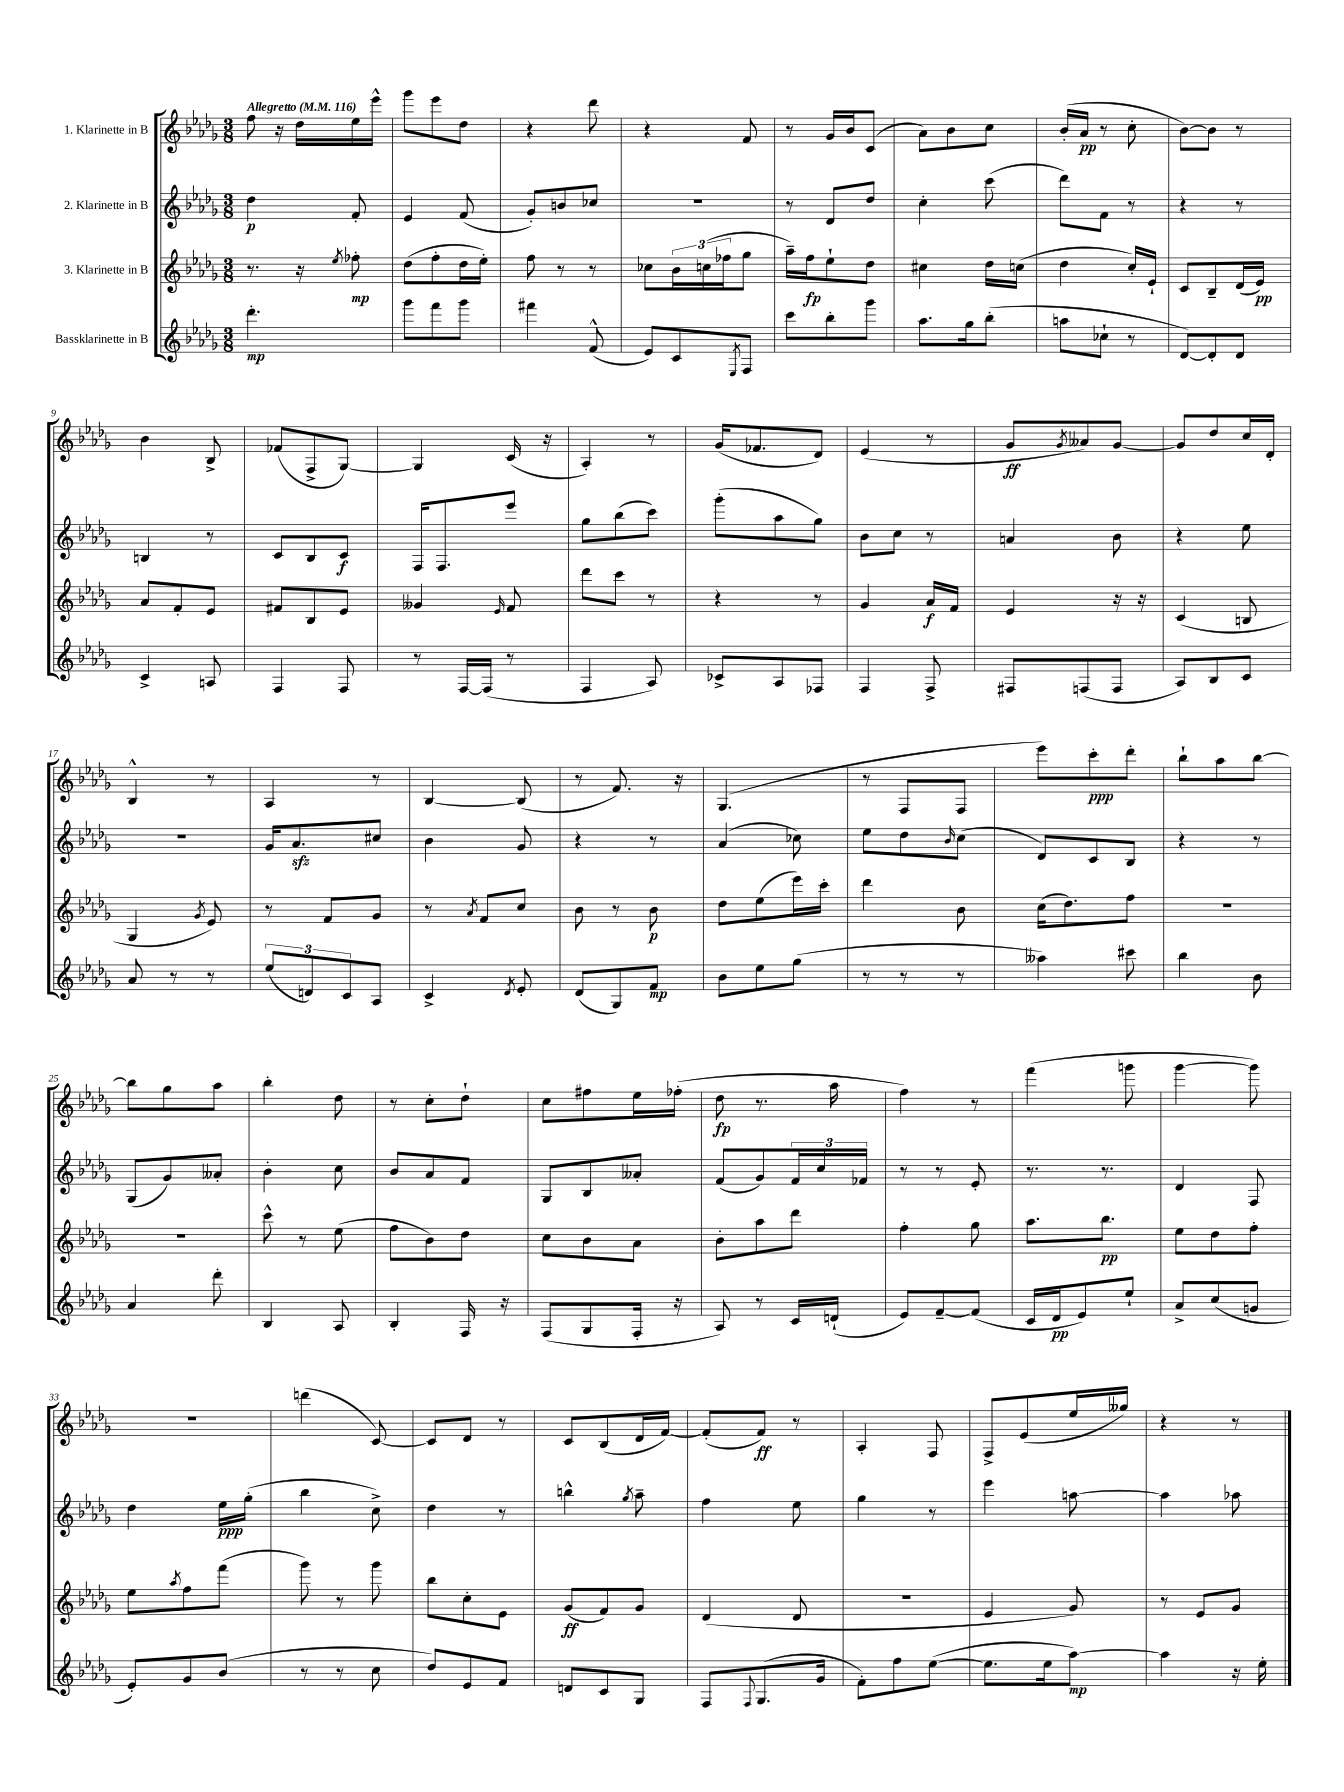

**kern	**kern	**kern	**kern
*staff4	*staff3	*staff2	*staff1
*clefG2	*clefG2	*clefG2	*clefG2
*k[b-e-a-d-g-]	*k[b-e-a-d-g-]	*k[b-e-a-d-g-]	*k[b-e-a-d-g-]
*M3/8	*M3/8	*M3/8	*M3/8
*MM116	*MM116	*MM116	*MM116
4.ddd-'	8.r	4dd-	8ff
.	.	.	16r
.	16r	.	16dd-
.	8qee-	.	.
.	8ff-'	8f'	16ee-
.	.	.	16eee-^^
=	=	=	=
8ggg-	(8dd-	4e-	8ggg-
8fff	8ff'	.	8eee-
8ggg-	16dd-	(8f	8dd-
.	16ee-')	.	.
=	=	=	=
4fff#	8ff	8g-')	4r
.	8r	8b	.
(8f^^	8r	8cc-	8ddd-
=	=	=	=
8e-)	8cc-	4.r	4r
8c	24b-	.	.
.	(24cc	.	.
.	24ff-	.	.
8qE-	.	.	.
8F	8gg-	.	8f
=	=	=	=
8ccc	16aa-~)	8r	8r
.	16ff	.	.
8bb-'	8ee-`	8d-	16g-
.	.	.	16b-
8ggg-	8dd-	8dd-	(8c
=	=	=	=
8.aa-	4cc#	4cc'	8a-)
.	.	.	8b-
16gg-	.	.	.
(8bb-'	16dd-	(8ccc	8cc
.	(16cc	.	.
=	=	=	=
8aa	4dd-	8ddd-)	(16b-'
.	.	.	16a-
8cc-`	.	8f	8r
8r	16cc')	8r	8cc'
.	16e-`	.	.
=	=	=	=
[8d-)	8c	4r	[8b-)
8d-']	8B-~	.	8b-]
8d-	(16d-	8r	8r
.	16e-)	.	.
=	=	=	=
4c^	8a-	4B	4b-
.	8f'	.	.
8A	8e-	8r	8B-^
=	=	=	=
4F	8f#	8c	(8f-
.	8B-	8B-	8F^
8F	8e-	8c	[8G-)
=	=	=	=
8r	4g--	16F	4G-]
.	.	8.F	.
[16F	.	.	.
(16F]	.	.	.
.	16qqe-	.	.
8r	8f	8eee-	(16c
.	.	.	16r
=	=	=	=
4F	8ddd-	8gg-	4A-')
.	8ccc	(8bb-	.
8A-)	8r	8ccc)	8r
=	=	=	=
8c-^	4r	(8ggg-'	(16g-
.	.	.	8.f-
8A-	.	8aa-	.
8F-	8r	8gg-)	8d-)
=	=	=	=
4F	4g-	8b-	(4e-
.	.	8cc	.
8F^	16a-	8r	8r
.	16f	.	.
=	=	=	=
8F#	4e-	4a	8g-
.	.	.	8qg-
(8F	.	.	8a--)
8F	16r	8b-	[8g-
.	16r	.	.
=	=	=	=
8A-)	(4c	4r	8g-]
8B-	.	.	8dd-
8c	8B	8ee-	16cc
.	.	.	16d-'
=	=	=	=
8a-	4G-	4.r	4B-^^
8r	.	.	.
.	8qg-	.	.
8r	8e-)	.	8r
=	=	=	=
(12ee-	8r	16g-	4A-
.	.	8.a-	.
12d)	.	.	.
.	8f	.	.
12c	.	.	.
8A-	8g-	8cc#	8r
=	=	=	=
4c^	8r	4b-	[4B-
.	8qa-	.	.
.	8f	.	.
8qd-	.	.	.
8e-'	8cc	8g-	(8B-]
=	=	=	=
(8d-	8b-	4r	8r
8G-)	8r	.	8.f)
8f	8b-	8r	.
.	.	.	16r
=	=	=	=
8b-	8dd-	(4a-	(4.G-
8ee-	(8ee-	.	.
(8gg-	16eee-)	8cc-)	.
.	16ccc'	.	.
=	=	=	=
8r	4ddd-	8ee-	8r
8r	.	8dd-	8F
.	.	16qqb-	.
8r	8b-	(8cc	8F
=	=	=	=
4aa--)	(16cc	8d-)	8eee-)
.	8.dd-)	.	.
.	.	8c	8ccc'
8ccc#	8ff	8B-	8ddd-'
=	=	=	=
4bb-	4.r	4r	8bb-`
.	.	.	8aa-
8b-	.	8r	[8bb-
=	=	=	=
4a-	4.r	(8G-	8bb-]
.	.	8g-)	8gg-
8ddd-'	.	8a--'	8aa-
=	=	=	=
4B-	8ccc^^	4b-'	4bb-'
.	8r	.	.
8A-	(8ee-	8cc	8dd-
=	=	=	=
4B-'	8ff	8b-	8r
.	8b-)	8a-	8cc'
16F	8dd-	8f	8dd-`
16r	.	.	.
=	=	=	=
(8F	8cc	8G-	8cc
8G-	8b-	8B-	8ff#
16F'	8a-	8a--'	16ee-
16r	.	.	(16ff-'
=	=	=	=
8A-)	8b-'	(8f	8dd-
8r	8aa-	8g-)	8.r
16c	8ddd-	24f	.
.	.	24cc	.
(16d`	.	.	16aa-
.	.	24f-	.
=	=	=	=
8e-)	4ff'	8r	4ff)
[8f~	.	8r	.
(8f]	8gg-	8e-'	8r
=	=	=	=
16c	8.aa-	8.r	(4fff
16d-	.	.	.
8e-)	.	.	.
.	8.bb-	8.r	.
8ee-`	.	.	8ggg
=	=	=	=
8a-^	8ee-	4d-	[4ggg-
(8cc	8dd-	.	.
8g	8ff'	8F	8ggg-])
=	=	=	=
8e-')	8ee-	4dd-	4.r
.	8qaa-	.	.
8g-	8ff	.	.
(8b-	(8fff	16ee-	.
.	.	(16gg-'	.
=	=	=	=
8r	8ggg-)	4bb-	(4ddd
8r	8r	.	.
8cc	8ggg-	8cc^)	[8c)
=	=	=	=
8dd-)	8bb-	4dd-	8c]
8e-	8cc'	.	8d-
8f	8e-	8r	8r
=	=	=	=
8d	(8g-	4bb^^	8c
8c	8f)	.	(8B-
.	.	8qgg-	.
8G-	8g-	8aa-~	16d-
.	.	.	[16f)
=	=	=	=
8F	(4d-	4ff	(8f']
8qqF	.	.	.
(8.G-	.	.	8f)
.	8d-	8ee-	8r
16g-	.	.	.
=	=	=	=
8f')	4.r	4gg-	4A-'
8ff	.	.	.
([8ee-	.	8r	8F
=	=	=	=
8.ee-]	4e-	4eee-	8F^
.	.	.	(8e-
16ee-	.	.	.
[8aa-)	8g-)	[8aa	16ee-
.	.	.	16gg--)
=	=	=	=
4aa-]	8r	4aa]	4r
.	8e-	.	.
16r	8g-	8aa-	8r
16ee-'	.	.	.
==	==	==	==
*-	*-	*-	*-
